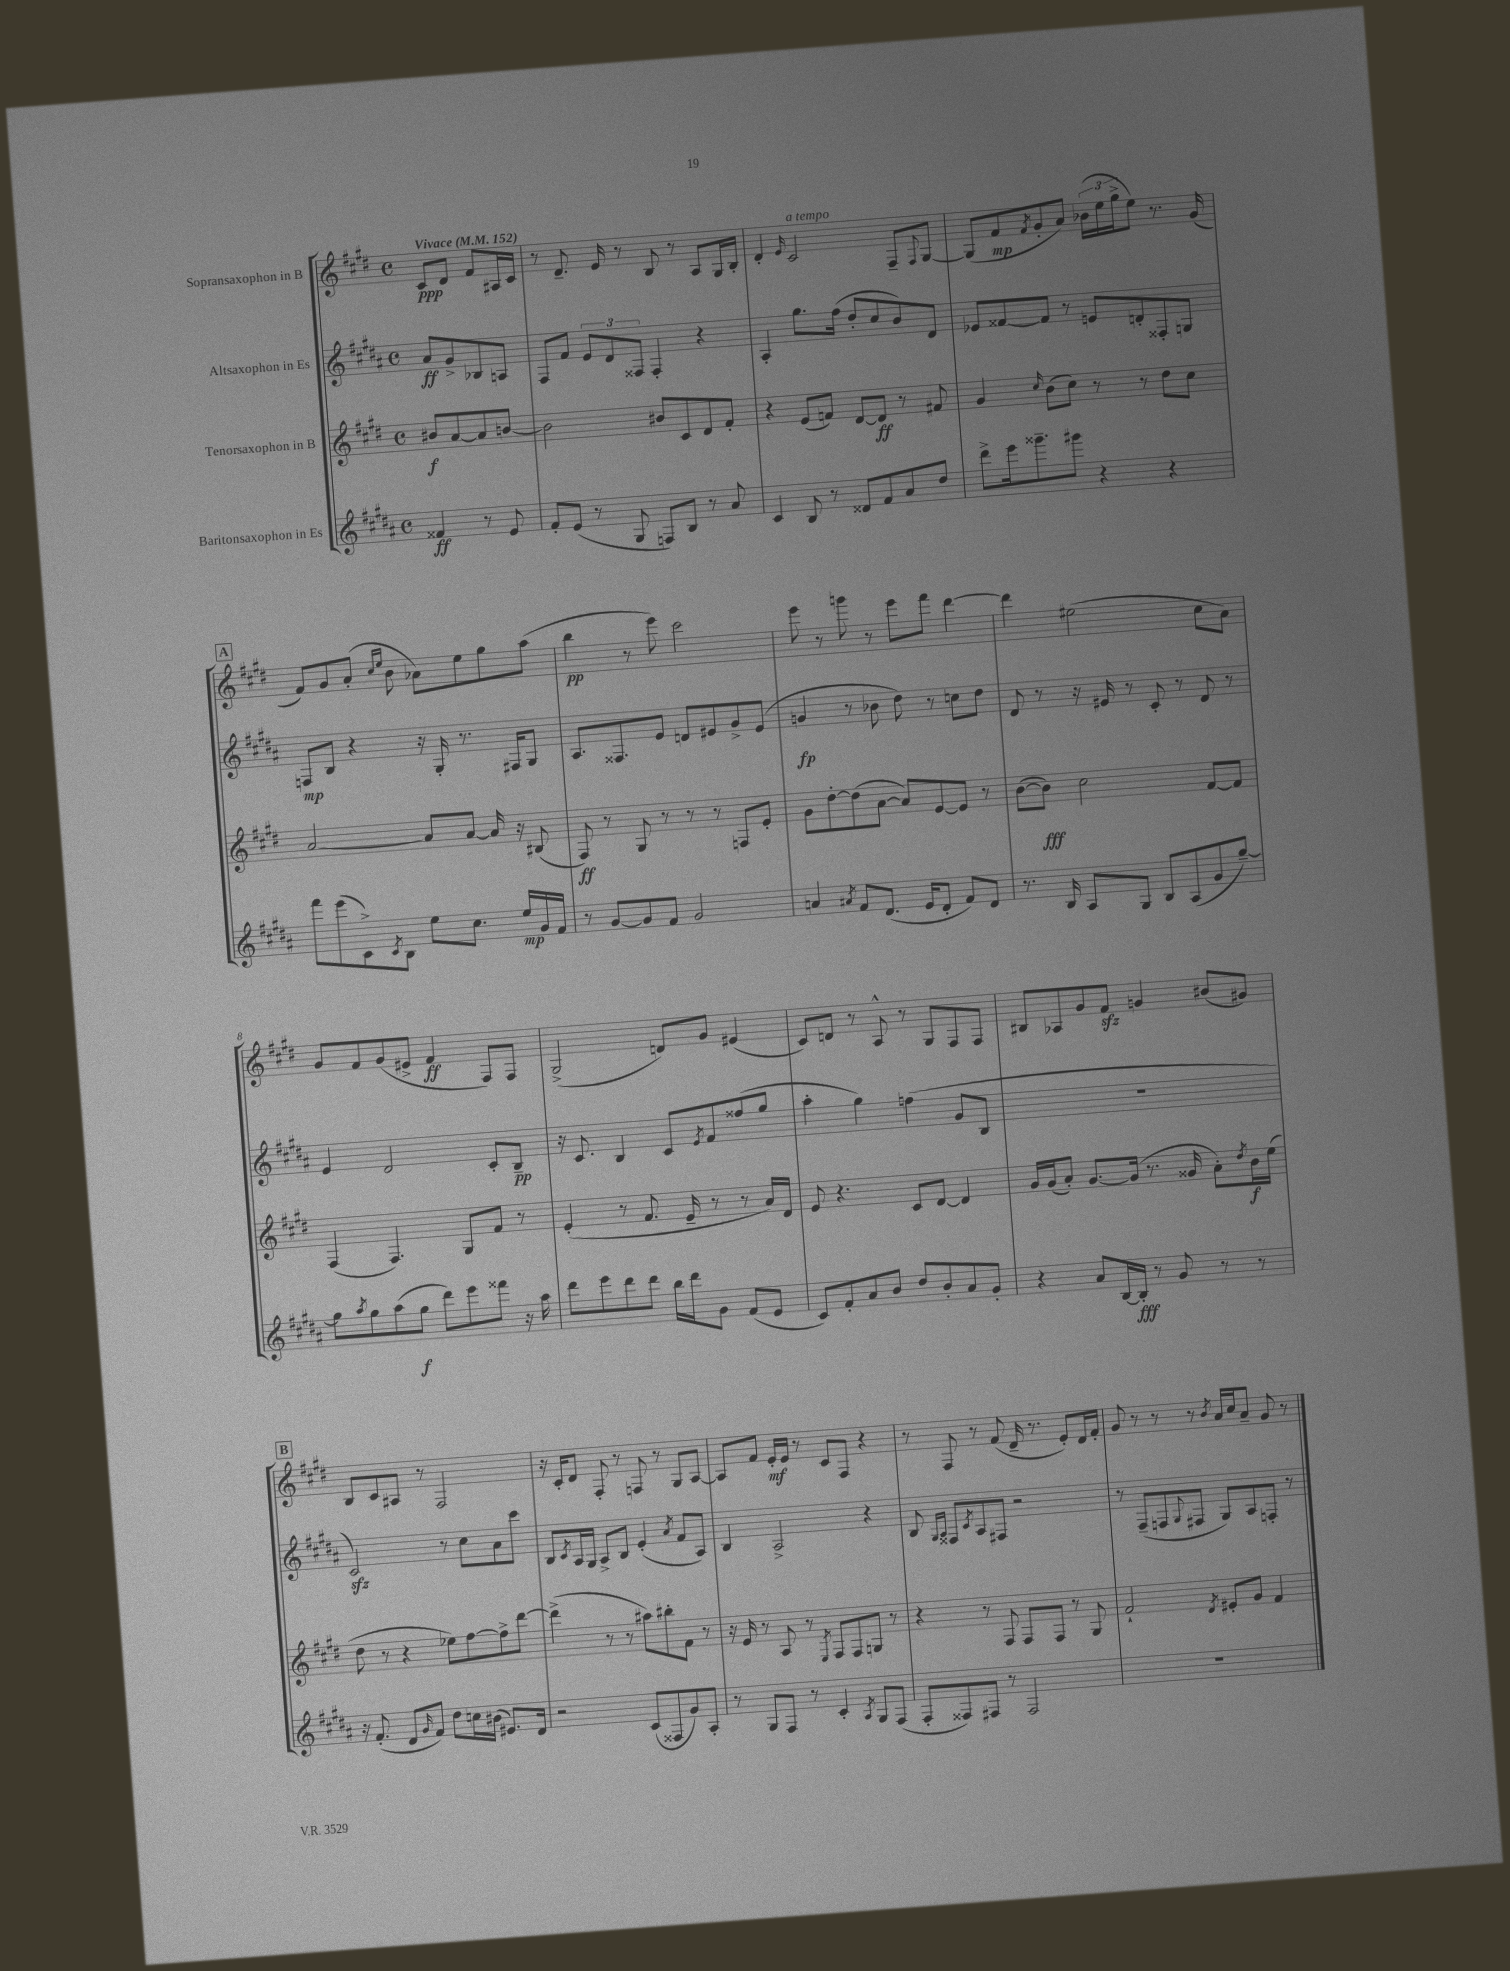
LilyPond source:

<<
\new StaffGroup <<
\new Staff = "s0" \with { instrumentName = "Sopransaxophon in B" } {
    \clef treble \key e \major \defaultTimeSignature \time 4/4 \partial 2 \tempo "Vivace" 4 = 152
    cis'8\ppp dis'8 fis'8 ais16 cis'16 |
    r8 dis'8.-- e'16 r8 b8 r8 a8 gis16 b16-. |
    dis'4-. \grace { e'16 } cis'2^\markup { \italic "a tempo" } fis8-- \appoggiatura { fis8 } gis8~ |
    gis8( fis'8\mp \acciaccatura { fis'8 } gis'8-. a'8) \tuplet 3/2 { bes'16( e''16 gis''16-> } e''8) r8. gis'16( |
    \mark \markup { \box "A" } fis'8) gis'8 a'8-.( \grace { cis''16 e''16 } b'8 aes'8) e''8 gis''8 a''8( |
    b''4\pp r8 e'''8) cis'''2 |
    e'''8 r8 g'''8 r8 e'''8 fis'''8 dis'''4~ |
    dis'''4 eis''2( cis''8 a'8) |
    gis'8 fis'8 gis'8( eis'8-> fis'4\ff fis8) fis8 |
    gis2->( d'8) gis'8 eis'4( |
    cis'8) d'8 r8 a8-^ r8 gis8 fis8 fis8 |
    bis8 aes8 gis'8 fis'8\sfz g'4 bis'8( gis'8) |
    \mark \markup { \box "B" } b8 cis'8 ais8 r8 fis2 |
    r16 cis'16-. dis'8 fis8-. r8 f8 r8 gis8 a8~ |
    a8 fis'8 e'16-.\mf e'16 r8 cis'8 fis8 r4 |
    r8 fis8 r8 fis'8( dis'16-- r8. e'8-.) dis'16 fis'16-. |
    gis'8 r8 r8 r8 \acciaccatura { b'8 } a'16 cis''16 a'8-- gis'8 r8 \bar "|." |
}
\new Staff = "s1" \with { instrumentName = "Altsaxophon in Es" } {
    \clef treble \key b \major \defaultTimeSignature \time 4/4 \partial 2
    ais'8\ff gis'8-> bes8 a8 |
    fis8 fis'8 \tuplet 3/2 { e'8 dis'8 fisis8 } fisis4-. r4 |
    ais4-. gis''8. fis''16( dis''8-. cis''8 b'8) dis'8 |
    ees'8 fisis'8~ fisis'8 r8 e'8 d'8-. fisis8-. g8 |
    \mark \markup { \box "A" } f8\mp b8 r4 r16 gis16-. r8. fis16 gis8 |
    ais8. fisis8. e'8 d'8 eis'8 gis'8-> eis'8( |
    g'4\fp r8 bes'8 dis''8) r8 c''8 dis''8 |
    dis'8 r8 r16 eis'16 r8 cis'8-. r8 dis'8 r8 |
    e'4 dis'2 cis'8-. b8--\pp |
    r16 cis'8. b4 cis'8 \acciaccatura { e'8 } fis'8 fisis''8( gis''8 |
    ais''4-. gis''4) f''4( gis'8 b8 |
    R1 |
    \mark \markup { \box "B" } cis'2\sfz) r8 cis''8 ais'8 cis'''8 |
    b8 \acciaccatura { cis'8 } ais16 gis16 ais8-> b8 e'4-.( \acciaccatura { ais'8 } fis'8 ais8) |
    b4 ais2-> r4 |
    b8 \grace { gis16 ais16 } fisis8 \acciaccatura { cis'8 } ais8 fis8 r2 |
    r8 fis8--( f8 \appoggiatura { gis8 } fis8 gis8) ais8 f8-. r8 \bar "|." |
}
\new Staff = "s2" \with { instrumentName = "Tenorsaxophon in B" } {
    \clef treble \key e \major \defaultTimeSignature \time 4/4 \partial 2
    bis'8\f a'8~ a'8 b'8~ |
    b'2 bis'8 cis'8 dis'8 fis'8-. |
    r4 e'8( f'8) dis'8~ dis'8\ff r8 fis'8 |
    gis'4 \grace { cis''16 } b'8( cis''8) r8 r8 dis''8 cis''8 |
    \mark \markup { \box "A" } a'2~ a'8 a'8~ a'16 r16 bis8( |
    fis8\ff) r8 gis8 r8 r8 r8 f8 e'8-. |
    gis'8 dis''8~-. dis''8( a'8~ a'8) e'8~ e'8 r8 |
    b'8~( b'8\fff) cis''2 fis'8~ fis'8 |
    fis4( fis4.) gis8 fis'8 r8 |
    e'4-.( r8 fis'8. e'16-- r8 r8 a'16) dis'16 |
    e'8 r4. cis'8 dis'8~ dis'4 |
    gis'16 gis'16( a'8-.) gis'8.~ gis'16( r8. gisis'16 a'8-.) \acciaccatura { dis''8 } b'16\f e''16( |
    \mark \markup { \box "B" } dis''8 r8 r4 ees''8) fis''8~ fis''8-> dis'''8~ |
    dis'''4->( r8 r8 ais''8) bis''8-. fis'8 r8 |
    r16 e'16 r8 a8 r8 \acciaccatura { e8 } fis8 fis8 g8 r8 |
    r4 r8 fis8 fis8 fis8 r8 gis8 |
    fis'2-! \acciaccatura { dis'8 } eis'8-. gis'8 fis'4 \bar "|." |
}
\new Staff = "s3" \with { instrumentName = "Baritonsaxophon in Es" } {
    \clef treble \key b \major \defaultTimeSignature \time 4/4 \partial 2
    fisis'4\ff r8 e'8 |
    fis'8-. e'8( r8 gis8 f8) b8 r8 ais'8 |
    cis'4 b8 r8 disis'8 fis'8 ais'8 dis''8 |
    dis'''8-> e'''16 gisis'''8.-- gis'''8 r4 r4 |
    \mark \markup { \box "A" } fis'''8 e'''8( cis'8->) \acciaccatura { cis'8 } b8 e''8 cis''8. e''16\mp gis'16 fis'16 |
    r8 gis'8~ gis'8 fis'8 gis'2 |
    a'4 \acciaccatura { ais'8 } fis'8 dis'8.( e'16 dis'8-. fis'8) dis'8 |
    r8. b16 ais8 gis8 b8 ais8( gis'8 gis''8~--) |
    gis''8 \acciaccatura { ais''8 } gis''8 ais''8( gis''8\f dis'''8) e'''8 fisis'''8 r16 ais''16 |
    dis'''8 e'''8 dis'''8 dis'''8 b''16 dis'''16 gis'8 fis'8( e'8 |
    cis'8) fis'8-. ais'8 b'8 dis''8 b'8-. ais'8 gis'8-. |
    r4 ais'8 b16~ b16-.\fff r8 gis'8 r8 r8 |
    \mark \markup { \box "B" } r16 fis'8.-.( dis'8 \grace { gis'16 } fis'8) dis''8 c''16 bis'16( eis'8.) dis'16 |
    r2 cis'8( fisis8 gis'8) ais8-. |
    r8 gis8 fis8 r8 cis'4-. \acciaccatura { ais8 } gis8 fis8( |
    fis8-. fisis8) fis8 r8 fis2 |
    R1 \bar "|." |
}
>>
>>
